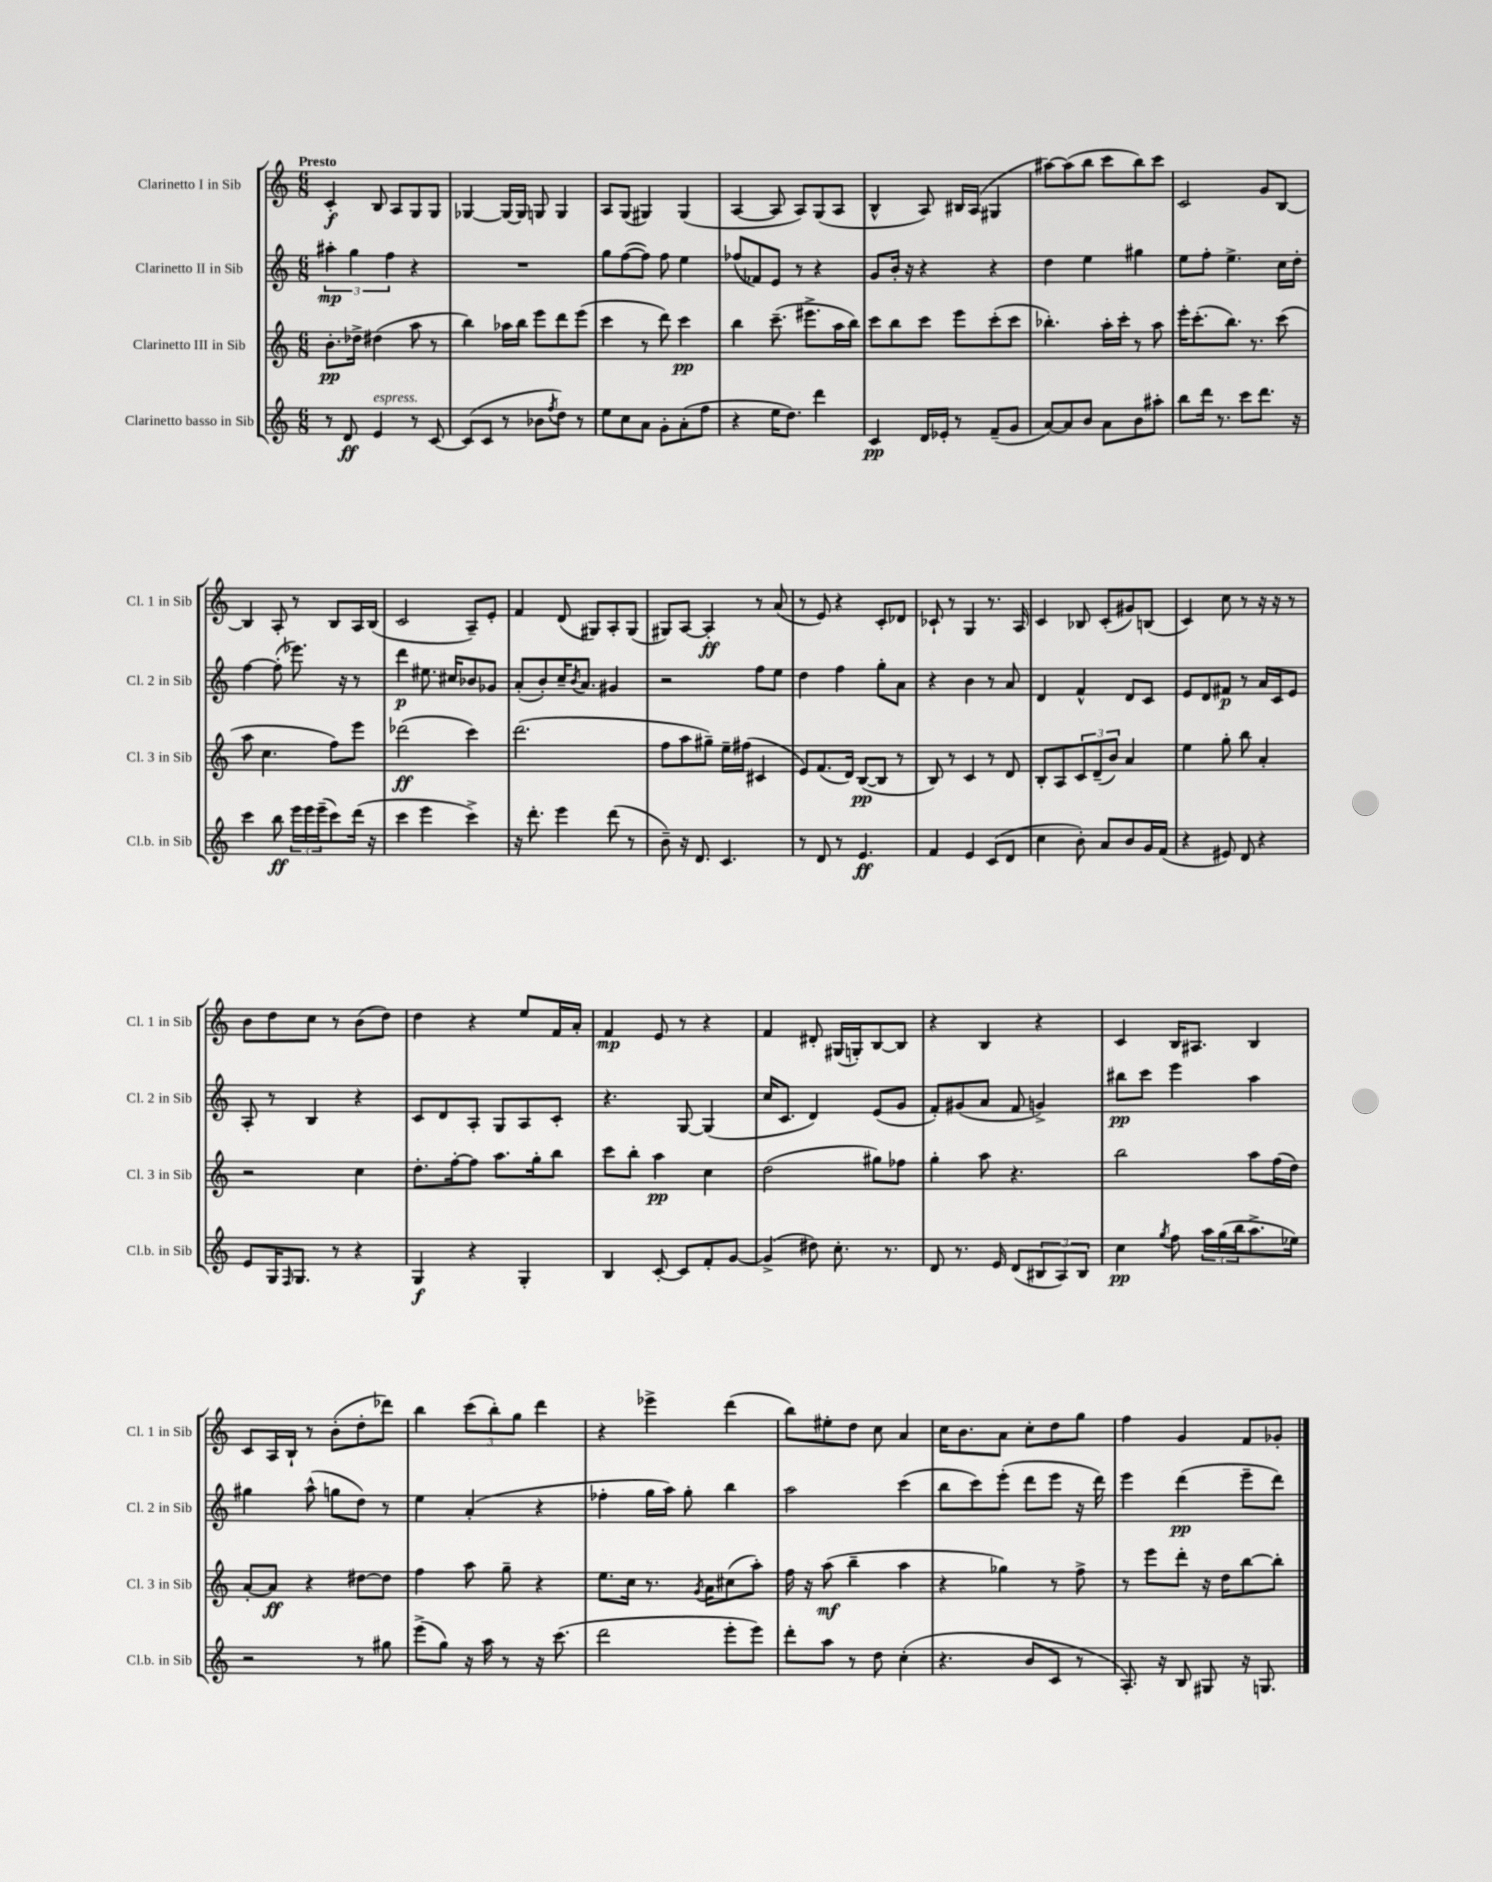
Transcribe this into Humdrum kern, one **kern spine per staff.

**kern	**kern	**kern	**kern
*staff4	*staff3	*staff2	*staff1
*clefG2	*clefG2	*clefG2	*clefG2
*k[]	*k[]	*k[]	*k[]
*M6/8	*M6/8	*M6/8	*M6/8
8r	8.b'	6aa#'	4c'
8d	.	.	.
.	.	6gg	.
.	16dd-^	.	.
4e	(4dd#	.	8B
.	.	6ff	.
.	.	.	8A
8r	8aa	4r	8G
[8c	8r	.	8G
=	=	=	=
(8c]	4bb)	2.r	[4G-
8c	.	.	.
8r	16aa-	.	16G-_
.	16bb	.	16G-]
8b-	8eee	.	8G
8qff	.	.	.
8dd)	8ddd	.	4G
8r	(8eee	.	.
=	=	=	=
8ee	4ccc	8gg	8A
8cc	.	([8ff	(8G
8a	8r	8ff])	4G#)
8g'	8ddd)	8ff	.
(8a'	4ccc	4ee	(4G#
8ff	.	.	.
=	=	=	=
4r	4bb	(8ff-	[4A
.	.	8f-)	.
16ee	(8.ccc~	8e	8A]
8.dd)	.	.	.
.	.	8r	8A)
.	8.eee#^	.	.
4ddd	.	4r	(8G
.	16aa	.	8A
.	16bb)	.	.
=	=	=	=
4c	8ccc	8g	4B^^
.	8bb	16b'	.
.	.	16r	.
16d	8ccc	4r	8A)
16e-'	.	.	.
8r	8eee	.	16B#
.	.	.	(16A
(8f~	(8ccc'	4r	4G#
8g	8ccc	.	.
=	=	=	=
[8a)	4.bb-')	4dd	[8aa#)
8a]	.	.	(8aa#]
8b	.	4ee	8bb
8a	16aa'	.	8ccc
.	16ccc'	.	.
8b	8r	4gg#	8bb)
8aa#'	8aa	.	8ccc
=	=	=	=
8bb	16eee'	8ee	2c
.	(8.ccc'	.	.
16ddd	.	8ff'	.
8.r	.	.	.
.	8.bb)	4.ee^	.
8ccc	.	.	.
.	8.r	.	.
8.ddd	.	.	8g
.	(8ccc	16cc	[8B
16r	.	16dd'	.
=	=	=	=
4ccc	8aa	[4ff	4B]
.	4.cc	.	.
8bb	.	(8ff']	8A'
24eee	.	8.eee-)	8r
24eee	.	.	.
(24eee~	.	.	.
8ccc)	8ff)	.	8B
.	.	16r	.
(16ddd	8eee	8r	16A
16r	.	.	(16B
=	=	=	=
4ccc	(2ddd-	4ddd	2c
4eee	.	8.ee#	.
.	.	16cc#	.
4ccc^)	4ccc)	8b-	8A~)
.	.	8g-	8e'
=	=	=	=
16r	(2.ddd	(8a'	4f
8.ddd'	.	.	.
.	.	8b')	.
4eee	.	16cc~	(8d
.	.	8qb	.
.	.	8.a	.
.	.	.	8G#)
(8ddd	.	4g#	8A'
8r	.	.	(8G#
=	=	=	=
8b~)	8ff	2r	8G#)
16r	8aa	.	[8A
8.d	.	.	.
.	8gg#~)	.	4A']
4.c	16ee~	.	.
.	(16ff#	.	.
.	4c#	8ff	8r
.	.	8ee	(8a
=	=	=	=
8r	8e)	4dd	8r
8d	(8.f	.	8e)
8r	.	4ff	4r
.	16d)	.	.
4.e	([8B	.	.
.	8B]	8gg'	8c'
.	8r	8a	8d-
=	=	=	=
4f	8B)	4r	8c-`
.	8r	.	8r
4e	4c	4b	4G
(8c	8r	8r	8.r
8d	8d	8a	.
.	.	.	16A
=	=	=	=
4cc	8B'	4d	4c
.	8A	.	.
8b')	12c	4f^^	8B-
.	(12d~	.	.
8a	.	.	(8c'
.	12b)	.	.
8b	4a	8d	8g#)
16g	.	8c	(8B
(16f	.	.	.
=	=	=	=
4r	4ee	8e	4c)
.	.	8d	.
8e#)	8gg'	8f#	8cc
8d	8bb	8r	8r
4r	4a'	16a	16r
.	.	16c	16r
.	.	8e	8r
=	=	=	=
8e	2r	8A'	8b
16G	.	8r	8dd
16qqF	.	.	.
8.G	.	.	.
.	.	4B	8cc
8r	.	.	8r
4r	4cc	4r	(8b
.	.	.	8dd)
=	=	=	=
4G	8.dd'	8c	4dd
.	.	8d	.
.	[16ff'	.	.
4r	8ff]	8A'	4r
.	8.aa	8G	.
4G'	.	8A	8ee
.	16gg'	.	.
.	8bb	8c'	16f
.	.	.	16a'
=	=	=	=
4B	8ccc	4.r	4f
.	8bb'	.	.
[8c'	4aa	.	8e
8c]	.	[8G	8r
8f'	4cc	(4G]	4r
[8g	.	.	.
=	=	=	=
(4g^]	(2dd	16cc	4f
.	.	8.c	.
8dd#)	.	4d)	8d#'
8.cc'	.	.	(16G#
.	.	.	16G')
.	8gg#)	(8e	[8B
8.r	.	.	.
.	8ff-	8g	8B]
=	=	=	=
8d	4gg'	8f')	4r
8.r	.	(8g#	.
.	8aa	8a	4B
16e	.	.	.
(8d	4.r	8f	.
12B#	.	4g^)	4r
12A)	.	.	.
12B#	.	.	.
=	=	=	=
4cc	2bb	8bb#	4c
.	.	8ccc	.
8qgg	.	.	.
8ff	.	4eee	16B
.	.	.	8.A#
24aa	.	.	.
(24gg	.	.	.
24bb	.	.	.
8.aa^	8aa	4aa	4B
.	(16ff	.	.
16ee-)	16dd)	.	.
=	=	=	=
2r	[8a'	4gg#	8c
.	8a]	.	16A
.	.	.	16B`
.	4r	(8aa^^	8r
.	.	8gg	(8b'
8r	[8dd#	8dd)	8dd'
8gg#	8dd#]	8r	8ddd-)
=	=	=	=
(8eee^	4ff	4ee	4bb
8gg)	.	.	.
16r	8aa	(4a'	(12ccc
16aa	.	.	.
.	.	.	12bb')
8r	8gg~	.	.
.	.	.	12gg
16r	4r	4r	4ddd
(8.ccc	.	.	.
=	=	=	=
2ddd	8.ee	4ff-'	4r
.	16cc	.	.
.	8.r	16gg	4eee-^
.	.	16aa)	.
.	.	8gg'	.
.	8qg	.	.
.	16a	.	.
8eee'	(8cc#	4bb	(4ddd
8eee)	8aa')	.	.
=	=	=	=
8ddd'	16ff	2aa	8bb)
.	16r	.	.
8aa	(8aa	.	8ee#'
8r	4bb~	.	8dd
8dd	.	.	8cc
(4cc'	4aa	(4ccc	4a
=	=	=	=
4.r	4r	8bb	16cc
.	.	.	8.b
.	.	8ccc)	.
.	4gg-)	(8eee'	8a
8b	.	8ddd	8cc'
8c	8r	8eee	8dd
8r	8ff^	16r	8gg
.	.	16ddd)	.
=	=	=	=
8.A')	8r	4eee	4ff
.	8eee	.	.
16r	.	.	.
8B	8ddd'	(4ddd	4g
8G#	16r	.	.
.	16dd	.	.
16r	[8bb	8eee~	8f
8.G	.	.	.
.	8bb']	8ddd)	8g-'
==	==	==	==
*-	*-	*-	*-
